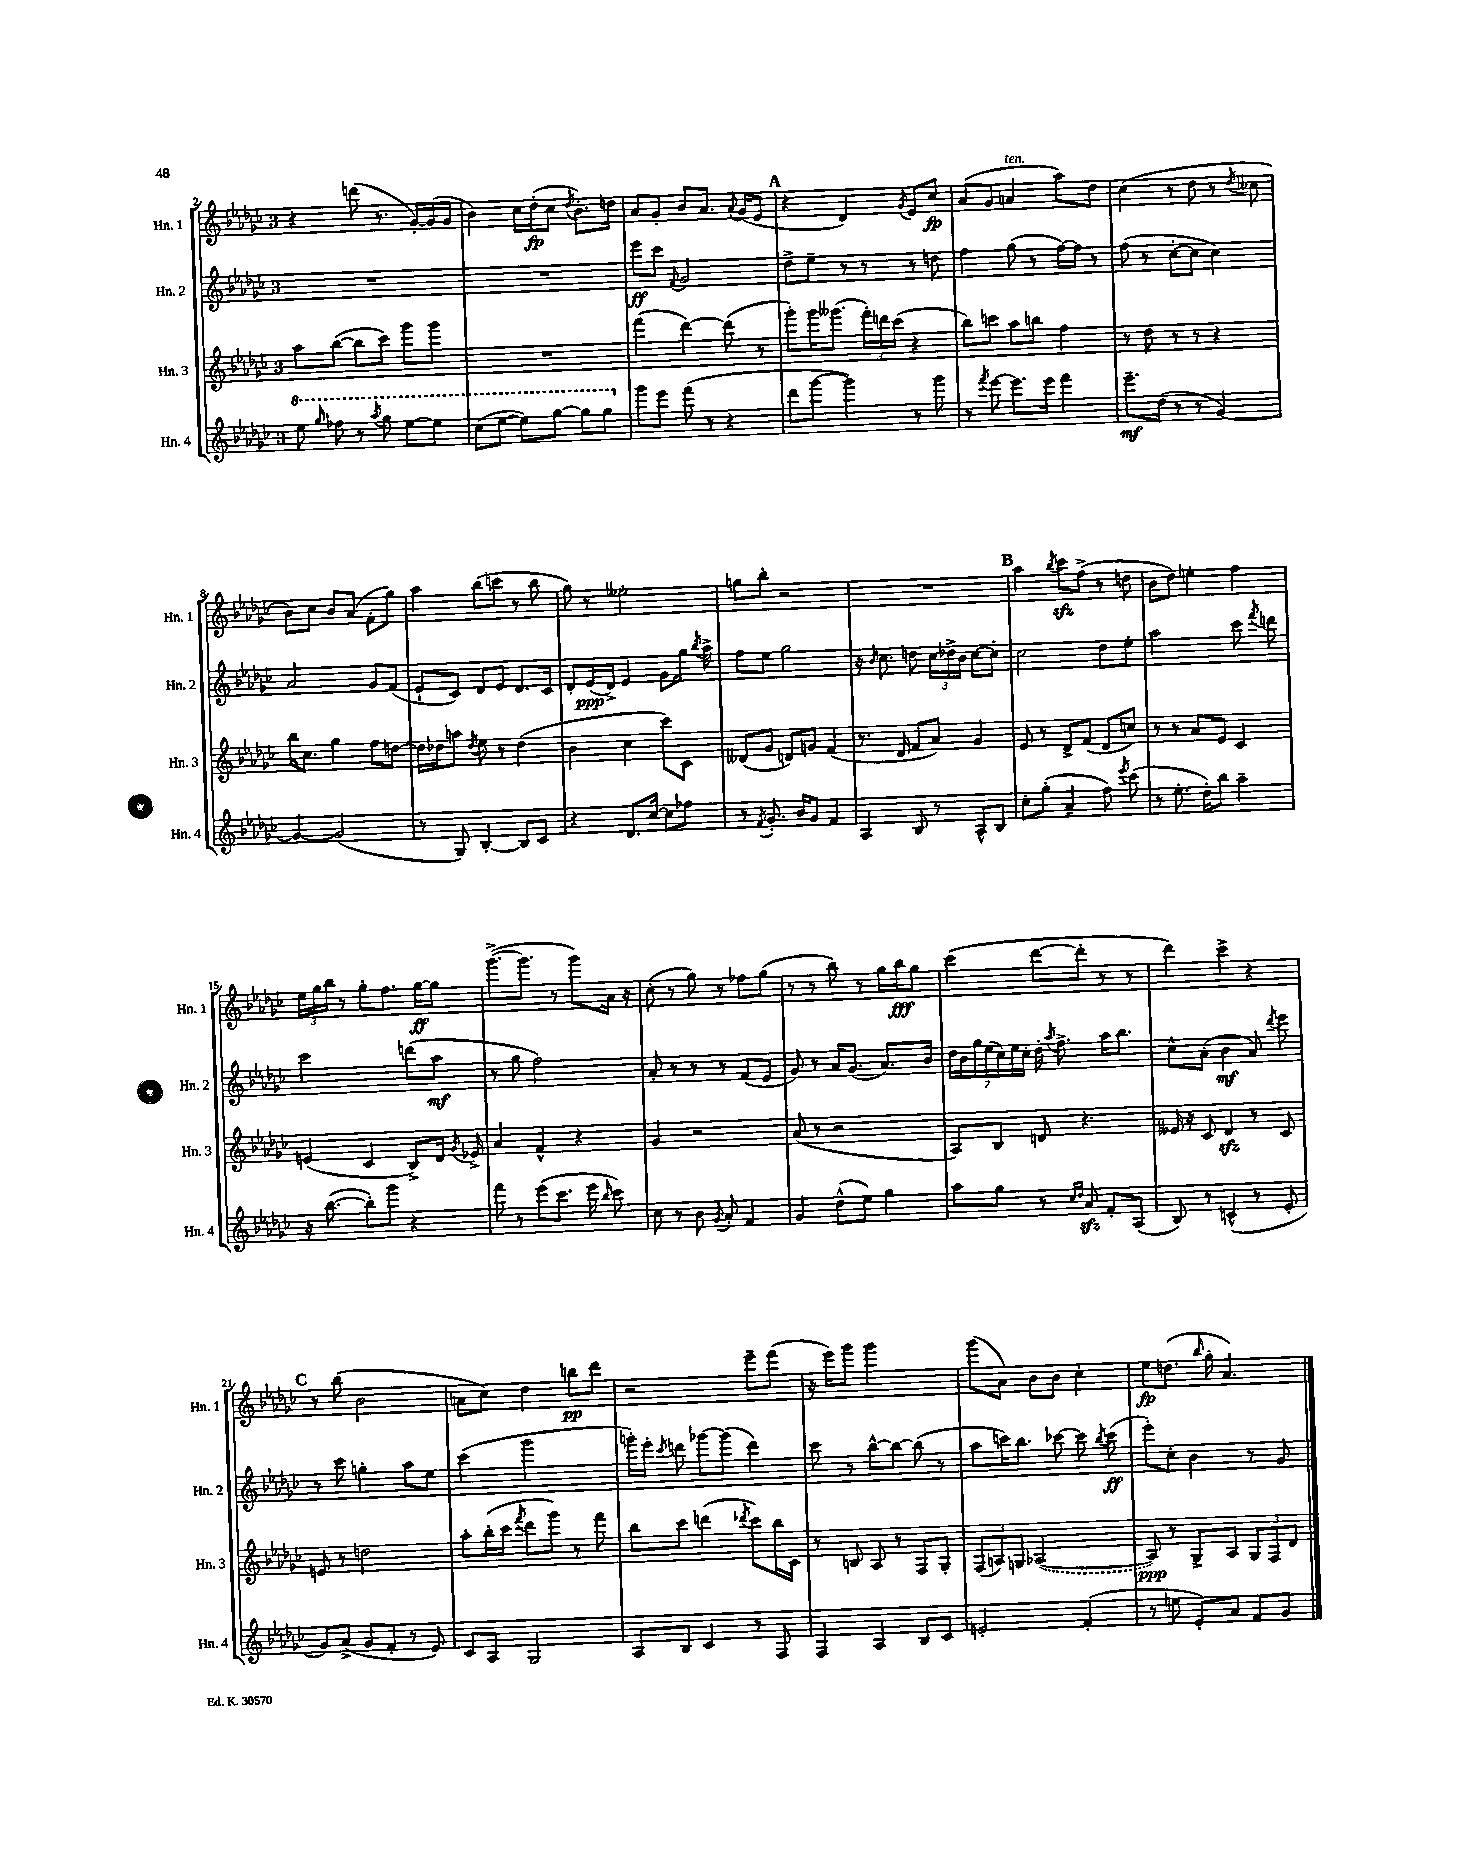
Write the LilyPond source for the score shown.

<<
\new StaffGroup <<
\new Staff = "s0" \with { instrumentName = "Hn. 1" shortInstrumentName = "Hn. 1" } {
    \clef treble \key ges \major \once \override Staff.TimeSignature.style = #'single-digit \time 3/4
    \autoBeamOff r4 d'''8( r8. ges'16[~-.) ges'16( ges'16] |
    bes'4) ces''16[ des''16-.\fp( ces''8] \acciaccatura { des''8 } bes'8.[-.) d''16] |
    aes'8[ ges'8]-. bes'8[ aes'8.] \appoggiatura { aes'8 } ges'16[( ees'8] |
    \mark \markup { \bold "A" } r4 des'4) \acciaccatura { ges'8 } ees'8[ ces''8]\fp |
    aes'8[( ges'8] a'4^\markup { \italic "ten." } aes''8[) des''8] |
    ces''4( r8 des''8 r8 \acciaccatura { des''8 } ceses''8 |
    bes'8[) ces''8] bes'8[ aes'8]( f'8[-. ges''8]) |
    aes''4 bes''8[( c'''8] r8 bes''8 |
    ges''8) r8 eeses''2-. |
    g''8[ bes''8]-. r2 |
    R2. |
    \mark \markup { \bold "B" } aes''4 \acciaccatura { bes''8 } ces'''8[\sfz f''8]->( r8 d''8 |
    bes'8[ des''8]) e''4-. f''4 |
    \tuplet 3/2 { ees''16[ ges''16 bes''16] } r8 ges''8[-. f''8.] ges''16[~\ff ges''8] |
    ges'''8.[~->( ges'''8.] r8 ges'''8[) aes'16] r16 |
    ces''8-.( r8 ges''8) r8 fes''8[ ges''8]( |
    r8 r8 bes''8) r8 ges''16[ bes''16\fff ges''8] |
    ces'''4( des'''8[~ des'''8]-. r8 r8 |
    des'''4) ces'''4-> r4 |
    \mark \markup { \bold "C" } r8 bes''8( bes'2 |
    a'8[ ces''8]) des''4 b''8[\pp des'''8] |
    r2 ees'''8[-- f'''8]( |
    r16 ees'''16[) ges'''8] ges'''2 |
    ges'''8[( aes'8]) bes'8[ bes'8] ces''4-. |
    ees''8[\fp d''8.]( \grace { bes''16 } ges''16-. aes'4.) \bar "|." |
}
\new Staff = "s1" \with { instrumentName = "Hn. 2" shortInstrumentName = "Hn. 2" } {
    \clef treble \key ges \major \once \override Staff.TimeSignature.style = #'single-digit \time 3/4
    \autoBeamOff R2. |
    R2. |
    ees'''8[\ff ces'''8] \appoggiatura { f'8 } ges'2 |
    \mark \markup { \bold "A" } des''8[-> ees''8]-- r8 r8 r8 d''8 |
    f''4 ges''8( r8 f''16[~) f''16] r8 |
    f''8( r8 ces''8[~-. ces''8] ces''4) |
    aes'2 ges'8[ f'8]( |
    ees'8[-! ces'8]) des'8[ ees'8] des'8.[ ces'16] |
    des'8[-. ees'16\ppp( des'16]->) ees'4 ges'8[ ges''16] \acciaccatura { bes''8 } aes''16-> |
    f''8[ ees''8] ges''2 |
    r16 \grace { bes'16 } ces''8. d''8 \tuplet 3/2 { ces''16[ des''16-> bes'16] } ces''8[~ ces''8]-. |
    \mark \markup { \bold "B" } ces''2 des''8[ ees''8]-. |
    aes''2 ces'''8 \acciaccatura { f'''8 } d'''8 |
    ces'''2 d'''8[( aes''8]\mf |
    r8 ges''8 f''2) |
    aes'8-. r8 r8 r8 f'8[( ees'8] |
    ges'8) r8 aes'16[ ges'8.]( aes'8.[) bes'16] |
    \tuplet 7/4 { des''16[ bes'16 ges''16 ees''16( ces''16) ees''16 ces''16]-. } des''16-. \acciaccatura { aes''8 } f''8.-> aes''16[ bes''8.] |
    ces''8[-^ aes'8]-.( bes'4\mf aes'8) \acciaccatura { des'''8 } ees'''8 |
    \mark \markup { \bold "C" } r8 ces'''8 g''4-. aes''8[ ees''8] |
    ces'''4( ges'''2 |
    g'''16[-.) ees'''16]-. \acciaccatura { ces'''8 } d'''8 ges'''8[~ ges'''8]( d'''4) |
    ces'''8 r8 bes''8[~-^ bes''8]~ bes''8( r8 |
    aes''8[ c'''16) bes''8.] ces'''8~ ces'''8 \acciaccatura { bes''8 } ces'''8\ff( |
    ees'''8[-.) ces''8]-. bes'4 r8 ges'8 \bar "|." |
}
\new Staff = "s2" \with { instrumentName = "Hn. 3" shortInstrumentName = "Hn. 3" } {
    \clef treble \key ges \major \once \override Staff.TimeSignature.style = #'single-digit \time 3/4
    \autoBeamOff aes''8[ bes''8]~( bes''8[ ces'''8]) ges'''8[ ges'''8] |
    R2. |
    f'''4( des'''4~) des'''8( r8 |
    \mark \markup { \bold "A" } ges'''8[-.) ges'''16 geses'''8.]( \tuplet 3/2 { f'''16[-.) d'''16 ces'''16]( } r4 |
    bes''8[) c'''8] aes''8[ b''8] f''4 |
    r8 des''8 r8 r8 r4 |
    bes''16[ ces''8.] ges''4 f''8[ d''8]~ |
    d''16[ des''16 a''8] \acciaccatura { des''8 } ees''8 r8 des''4( |
    bes'4 ces''4 ces'''8[) ces'8] |
    deses'8[( ges'8] d'8[) g'8] f'4( |
    r8. des'16 f'8[ aes'8]) ges'4 |
    \mark \markup { \bold "B" } ees'8 r8 des'8[-> f'8]( des'8[ c''8]) |
    r8 r8 aes'8[ ees'8] ces'4 |
    e'4( ces'4 bes8[->) des'16] \acciaccatura { ges'8 } ees'16-> |
    aes'4 f'4-^ r4 |
    ges'4 r2 |
    aes'8( r8 r2 |
    aes8[) bes8] d'8 r4. |
    eeses'16 r16 ces'8 des'4\sfz r8 ces'8 |
    \mark \markup { \bold "C" } e'8 r8 d''2 |
    aes''8[-. bes''16-.( ces'''16] \acciaccatura { f'''8 } des'''8[ ges'''8]) r8 f'''8 |
    bes''8[ ces'''8] d'''4( \acciaccatura { des'''8 } ces'''8[) bes''16 ces'16] |
    r8 b8 aes8 r8 f8[ ges8]-. |
    \tuplet 3/2 { f8[( a8) g8] } \once \slurDashed aes2~( |
    aes8\ppp) r8 ges8[-> aes8] \tuplet 3/2 { ges8[ f8 des'8] } \bar "|." |
}
\new Staff = "s3" \with { instrumentName = "Hn. 4" shortInstrumentName = "Hn. 4" } {
    \clef treble \key ges \major \once \override Staff.TimeSignature.style = #'single-digit \time 3/4
    \autoBeamOff \ottava #1 ees'''8 \grace { ges'''16 } fes'''8 r8 \acciaccatura { aes'''8 } ges'''8 ees'''8[~ ees'''8] |
    ces'''8[( ees'''8]~ ees'''8[) ges'''8]~ ges'''8[ ges'''8] \ottava #0 |
    ges'''8[ ees'''8] f'''8( r8 r4 |
    \mark \markup { \bold "A" } des'''8[ ges'''8]~ ges'''4) r8 ges'''8 |
    r8 \acciaccatura { f'''8 } ees'''8~ ees'''8.[ ees'''16] f'''4 |
    ees'''8.[--\mf des''16]( r8 r8 ges'4~) |
    ges'4~ ges'2( |
    r8 ges8) bes4~-. bes8[ ces'8] |
    r4 des'8.[ ces''16]~ ces''8[ fes''8] |
    r8 \acciaccatura { f'8 } ges'8.-. bes'16[ ges'8] f'4 |
    aes4 bes8 r8 aes8[-^ bes8] |
    \mark \markup { \bold "B" } ces''8[-. ges''8]-.( aes'4-- f''8) \acciaccatura { ees'''8 } ces'''8( |
    r8 ees''8.-. des''16[-.) bes''8] aes''4-- |
    r16 bes''8.~( bes''8[-.) ges'''8] r4 |
    f'''8 r8 ees'''8[( ces'''8.] ees'''16 \grace { bes''16 } ces'''8) |
    ces''8 r8 bes'8 \acciaccatura { ges'8 } aes'8-. f'4 |
    ges'4 des''8[-^( ees''8]) ges''4 |
    aes''8[ ges''8] r8 \grace { ces''16[ des''16] } aes'8\sfz f'8[-. aes8]( |
    bes8) r8 c'4-^( r8 ees'8-. |
    \mark \markup { \bold "C" } ges'8[) aes'8]->( ges'8[ f'8]-. r8 ees'8) |
    ces'8[ aes8] ges2 |
    aes8[ bes8] ces'4 r8 f8 |
    f4 aes4 bes8[ ces'8] |
    e'2-. f'4-.( |
    r8 e''8 ees'8[-.) aes'8] f'8[ ges'8] \bar "|." |
}
>>
>>
\layout { \context { \Score currentBarNumber = #2 } }
